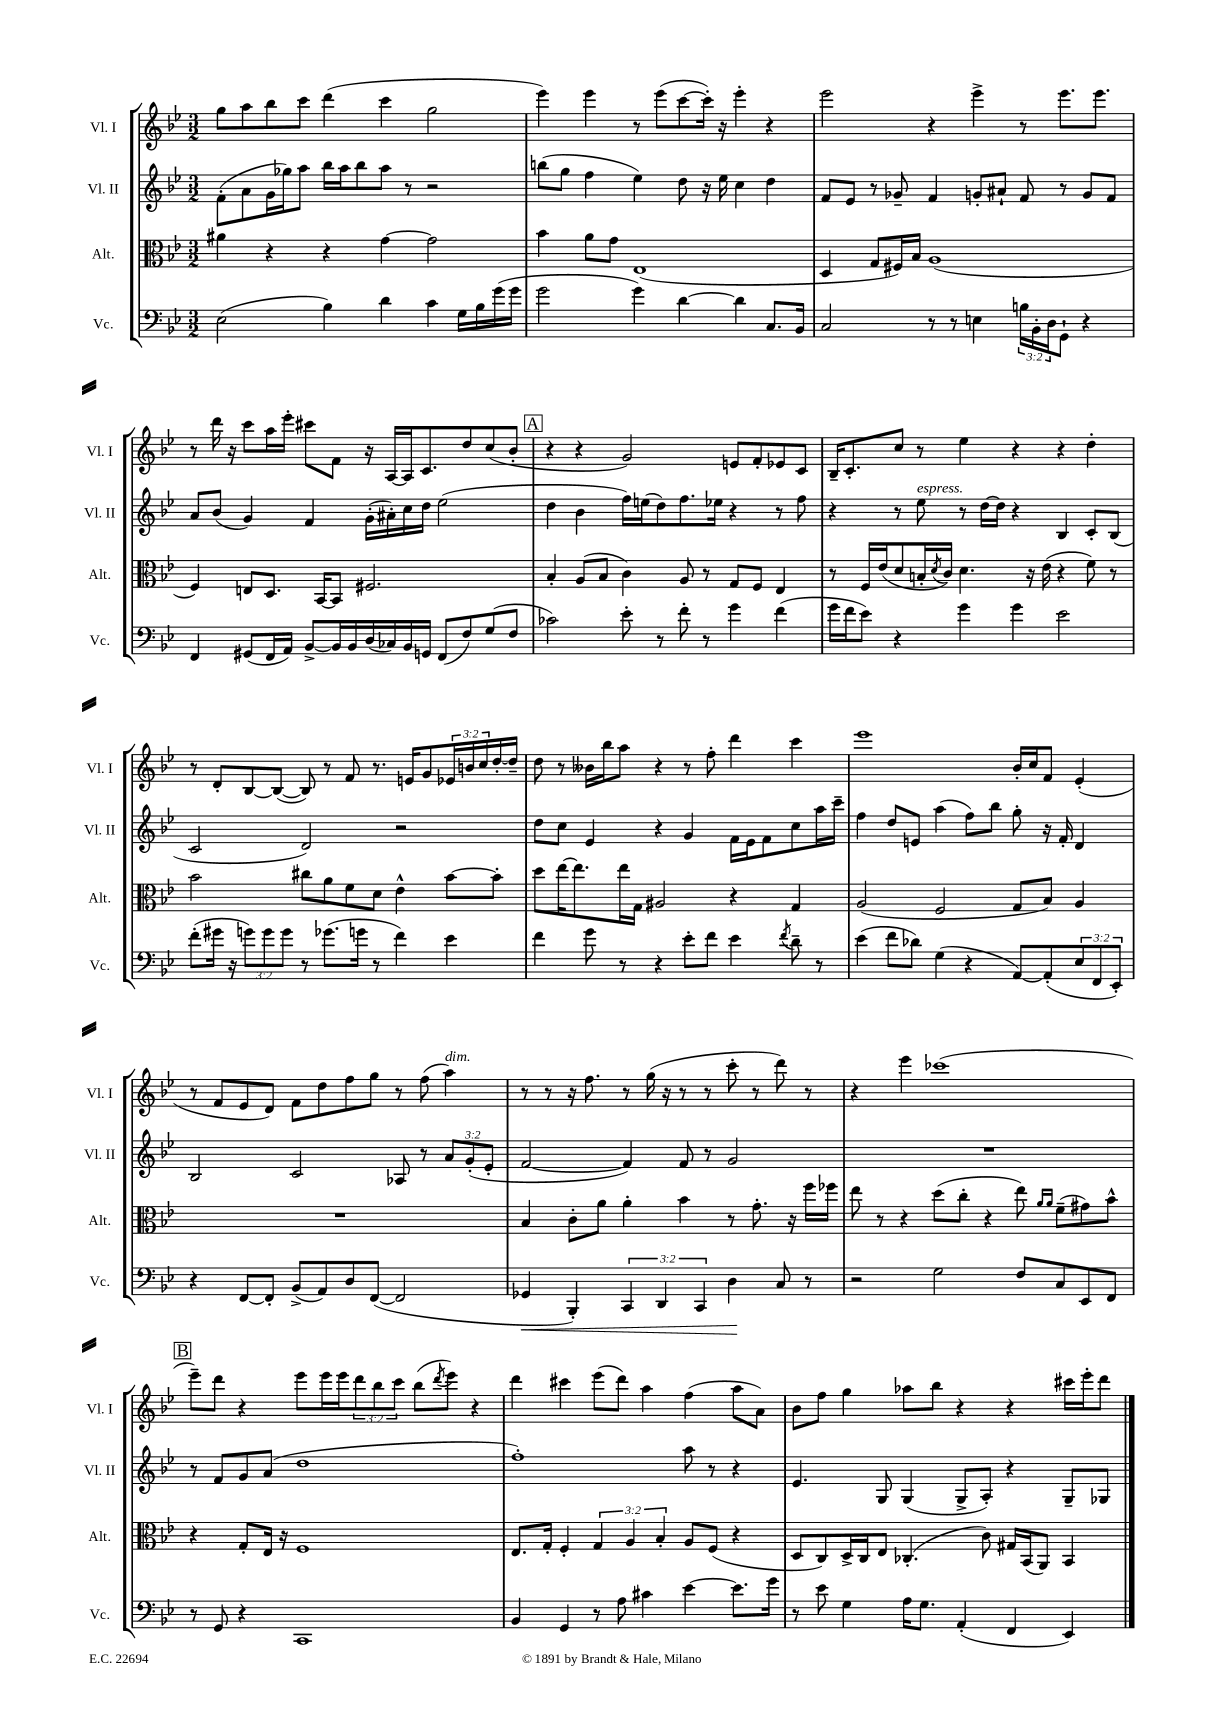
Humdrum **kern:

**kern	**dynam	**kern	**kern	**kern
*part4	*part4	*part3	*part2	*part1
*staff4	*staff4	*staff3	*staff2	*staff1
*I"Vc.	*	*I"Alt.	*I"Vl. II	*I"Vl. I
*I'Vc.	*	*I'Alt.	*I'Vl. II	*I'Vl. I
*clefF4	*	*clefC3	*clefG2	*clefG2
*k[b-e-]	*	*k[b-e-]	*k[b-e-]	*k[b-e-]
*M3/2	*	*M3/2	*M3/2	*M3/2
=1	=1	=1	=1	=1
(2E-\	.	4a#X\	(8f'\L	8gg\L
.	.	.	8a\	8aa\
.	.	4r	16g\L	8bb-\
.	.	.	16gg-X\J)	.
.	.	.	8aa\J	8ccc\J
4B-\)	.	4r	16bb-\LL	(4ddd\
.	.	.	16aa\J	.
.	.	.	8bb-\	.
4d\	.	[4g\	8aa\J	4ccc\
.	.	.	8r	.
4c\	.	2g\]	2r	2gg\
16G\LL	.	.	.	.
16B-\	.	.	.	.
(16g\	.	.	.	.
16g\JJ	.	.	.	.
=2	=2	=2	=2	=2
2g\	.	4b-\	(8bbn\L	4eee-\)
.	.	.	8gg\J	.
.	.	8a\L	4ff\	4eee-\
.	.	8g\J	.	.
4g\)	.	(1E-	4ee-\)	8r
.	.	.	.	(8eee-\L
[4d\	.	.	8dd\	[8ccc\
.	.	.	16r	16ccc'\Jk])
.	.	.	16ee-\	16r
4d\]	.	.	4cc\	4eee-'\
8.C/L	.	.	4dd\	4r
16BB-/Jk	.	.	.	.
=3	=3	=3	=3	=3
2C/	.	4D/	8f/L	2eee-\
.	.	.	8e-/J	.
.	.	8G/L	8r	.
.	.	16F#X/L)	8g-X~/	.
.	.	16B-/JJ	.	.
8r	.	(1A	4f/	4r
8r	.	.	.	.
4En\	.	.	8gn'/L	4eee-^\
.	.	.	8a#X`/J	.
24Bn\LL	.	.	8f/	8r
24BB-'\	.	.	.	.
24D\J	.	.	.	.
8GG`\J	.	.	8r	8.eee-\L
4r	.	.	8g/L	.
.	.	.	.	8.eee-\J
.	.	.	8f/J	.
!!LO:LB:g=z
=4	=4	=4	=4	=4
4FF/	.	4F/)	8a/L	8r
.	.	.	(8b-/J	16ddd\
.	.	.	.	16r
(8GG#X/L	.	8En/L	4g/)	8ccc\L
16FF/L	.	8.D/J	.	16aa\L
16AA/JJ)	.	.	.	16eee-'\JJ
[8BB-^/L	.	.	4f/	8ccc#X\L
.	.	[16BB-/KL	.	.
16BB-/L]	.	8BB-/J]	.	8f\J
16BB-/	.	.	.	.
(16D/	.	2.F#X/	(16g'\LL	16r
16C-X/)	.	.	16a#X'\)	[16A/LL
16BB-/	.	.	16cc\	16A/J]
16GGn/JJ	.	.	16dd\JJ	8.c/
(8FF/L	.	.	(2ee-\	.
8F/)	.	.	.	8dd/
(8G/	.	.	.	(8cc/
8F/J	.	.	.	8b-'/J
!!LO:REH:place=s1:t=A
=5	=5	=5	=5	=5
2c-X\)	.	4B-'/	4dd\	4r
.	.	(8A/L	4b-\	4r
.	.	8B-/J	.	.
8e-'\	.	4c\)	16ff\LL)	2g/)
.	.	.	(16een\J	.
8r	.	.	8dd\)	.
8f'\	.	8A/	8.ff\	.
8r	.	8r	.	.
.	.	.	16ee-X\Jk	.
4g\	.	8G/L	4r	8en/L
.	.	8F/J	.	8f'/
(4f\	.	4E-/	8r	8e-X/
.	.	.	8ff\	8c/J
=6	=6	=6	=6	=6
16g\LL	.	8r	4r	16B-~/KL
16f\J	.	.	.	8.c'/
8e-\J)	.	16F/LL	.	.
.	.	(16e-/J	.	.
4r	.	8d/	8r	8cc/J
!	!	!	!LO:TX:a:i:t=espress.	!
.	.	16Bn'/L	8ee-\	8r
.	.	8qd/	.	.
.	.	16c/JJ)	.	.
4g\	.	4.d\	8r	4ee-\
.	.	.	[16dd\LL	.
.	.	.	16dd\JJ]	.
4g\	.	.	4r	4r
.	.	16r	.	.
.	.	(16e-\	.	.
2e-\	.	4r	4B-/	4r
.	.	8f\)	8c'/L	4dd'\
.	.	8r	(8B-/J	.
!!LO:LB:g=z
=7	=7	=7	=7	=7
(8f'\L	.	2b-\	2c/	8r
16g#X\Jk	.	.	.	8d'/L
16r	.	.	.	.
12gn\L)	.	.	.	[8B-/
12g\	.	.	.	.
.	.	.	.	(8B-/J_
12g\J	.	.	.	.
8r	.	8cc#X\L	2d/)	8B-/])
(8.g-X\L	.	8a\	.	8r
.	.	8f\	.	8f/
16gn\Jk	.	.	.	.
8r	.	8d\J	.	8.r
4f\)	.	4e-^^\	2r	.
.	.	.	.	16en/KL
.	.	.	.	8g/
4e-\	.	[8b-\L	.	24e-X/L
.	.	.	.	24bn/
.	.	.	.	24cc/
.	.	8b-'\J]	.	[16dd'/
.	.	.	.	16dd~/JJ]
=8	=8	=8	=8	=8
4f\	.	8dd\L	8dd\L	8dd\
.	.	[16ee-\K	8cc\J	8r
.	.	8.ee-\]	.	.
8g\	.	.	4e-/	16b--X\LL
.	.	.	.	16bb-\J
8r	.	16ee-\L	.	8aa\J
.	.	16G\JJ	.	.
4r	.	2A#X/	4r	4r
8e-'\L	.	.	4g/	8r
8f\J	.	.	.	8ff'\
4e-\	.	4r	16f\LL	4ddd\
.	.	.	16e-\J	.
.	.	.	8f\	.
8qf/	.	.	.	.
8d~\	.	4G/	8cc\	4ccc\
8r	.	.	16aa\L	.
.	.	.	16ccc~\JJ	.
=9	=9	=9	=9	=9
(4e-\	.	(2A/	4ff\	1eee-
8f\L	.	.	8dd/L	.
8d-X\J)	.	.	8en/J	.
(4G\	.	2F/	(4aa\	.
4r	.	.	8ff\L)	.
.	.	.	8bb-\J	.
[8AA/L)	.	8G/L	8gg'\	16b-'/LL
.	.	.	.	16cc/J
(8AA'/]	.	8B-/J)	16r	8f/J
.	.	.	16f'/	.
12E-/	.	4A/	4d/	(4e-'/
12FF/	.	.	.	.
12EE-'/J)	.	.	.	.
!!LO:LB:g=z
=10	=10	=10	=10	=10
4r	.	1.r	2B-/	8r
.	.	.	.	8f/L
[8FF/L	.	.	.	8e-/
8FF'/J]	.	.	.	8d/J)
(8BB-^/L	.	.	2c/	8f\L
8AA/)	.	.	.	8dd\
8D/	.	.	.	8ff\
([8FF/J	.	.	.	8gg\J
2FF/]	.	.	8A-X/	8r
.	.	.	8r	(8ff\
!	!	!	!	!LO:TX:a:i:t=dim.
.	.	.	12a/L	4aa\)
.	.	.	(12g'/	.
.	.	.	12e-'/J	.
=11	=11	=11	=11	=11
!	!LO:HP:b	!	!	!
4GG-X/	<	4B-/	[2f/	8r
.	.	.	.	8r
4BBB-'/)	.	8c'\L	.	16r
.	.	.	.	8.ff\
.	.	8a\J	.	.
6CC/	.	4a'\	4f/])	8r
.	.	.	.	(16gg\
6DD/	.	.	.	.
.	.	.	.	16r
.	.	4b-\	8f/	8r
6CC/	.	.	.	.
.	.	.	8r	8r
4D\	.	8r	2g/	8ccc'\
.	.	8.g'\	.	8r
8C/	[	.	.	8ddd\)
.	.	16r	.	.
8r	.	16ff\LL	.	8r
.	.	16ff-X\JJ	.	.
=12	=12	=12	=12	=12
2r	.	8ee-\	1.r	4r
.	.	8r	.	.
.	.	4r	.	4eee-\
2G\	.	(8dd\L	.	(1ccc-X
.	.	8cc'\J	.	.
.	.	4r	.	.
8F/L	.	8ee-\)	.	.
.	.	16qqa/LL	.	.
.	.	16qqa/JJ	.	.
8C/	.	(8f~\L	.	.
8EE-/	.	8g#X\)	.	.
8FF/J	.	8b-^^\J	.	.
!!LO:LB:g=z
!!LO:REH:place=s1:t=B
=13	=13	=13	=13	=13
8r	.	4r	8r	8eee-~\L)
8GG/	.	.	8f/L	8ddd\J
4r	.	8G'/L	8g/	4r
.	.	16E-/Jk	(8a/J	.
.	.	16r	.	.
1CC	.	1F	1dd	8eee-\L
.	.	.	.	16eee-\L
.	.	.	.	16eee-\J
.	.	.	.	12ddd\
.	.	.	.	12bb-\
.	.	.	.	12ccc\J
.	.	.	.	(8bb-\L
.	.	.	.	8qddd/
.	.	.	.	8eee-\J)
.	.	.	.	4r
=14	=14	=14	=14	=14
4BB-/	.	8.E-/L	1ff')	4ddd\
.	.	16G'/Jk	.	.
4GG/	.	4F'/	.	4ccc#X\
8r	.	6G/	.	(8eee-\L
8A\	.	.	.	8ddd\J)
.	.	6A/	.	.
4c#X\	.	.	.	4aa\
.	.	6B-'/	.	.
[4e-\	.	8A/L	8aa\	(4ff\
.	.	(8F/J	8r	.
8.e-\L]	.	4r	4r	8aa\L
.	.	.	.	8a\J)
16g\Jk	.	.	.	.
=15	=15	=15	=15	=15
8r	.	8D/L	4.e-/	8b-\L
8e-\	.	8C/)	.	8ff\J
4G\	.	16D^/L	.	4gg\
.	.	16C/J	.	.
.	.	8E-/J	8G/	.
16A\KL	.	(4.C-X'/	(4G/	8aa-X\L
8.G\J	.	.	.	.
.	.	.	.	8bb-\J
(4AA'/	.	.	8G^/L	4r
.	.	8c\)	8A'/J)	.
4FF/	.	16G#X/LL	4r	4r
.	.	(16BB-/J	.	.
.	.	8AA/J)	.	.
4EE-/)	.	4BB-/	8G~/L	16ccc#X\LL
.	.	.	.	16eee-'\J
.	.	.	8G-X/J	8ddd\J
==	==	==	==	==
*-	*-	*-	*-	*-
